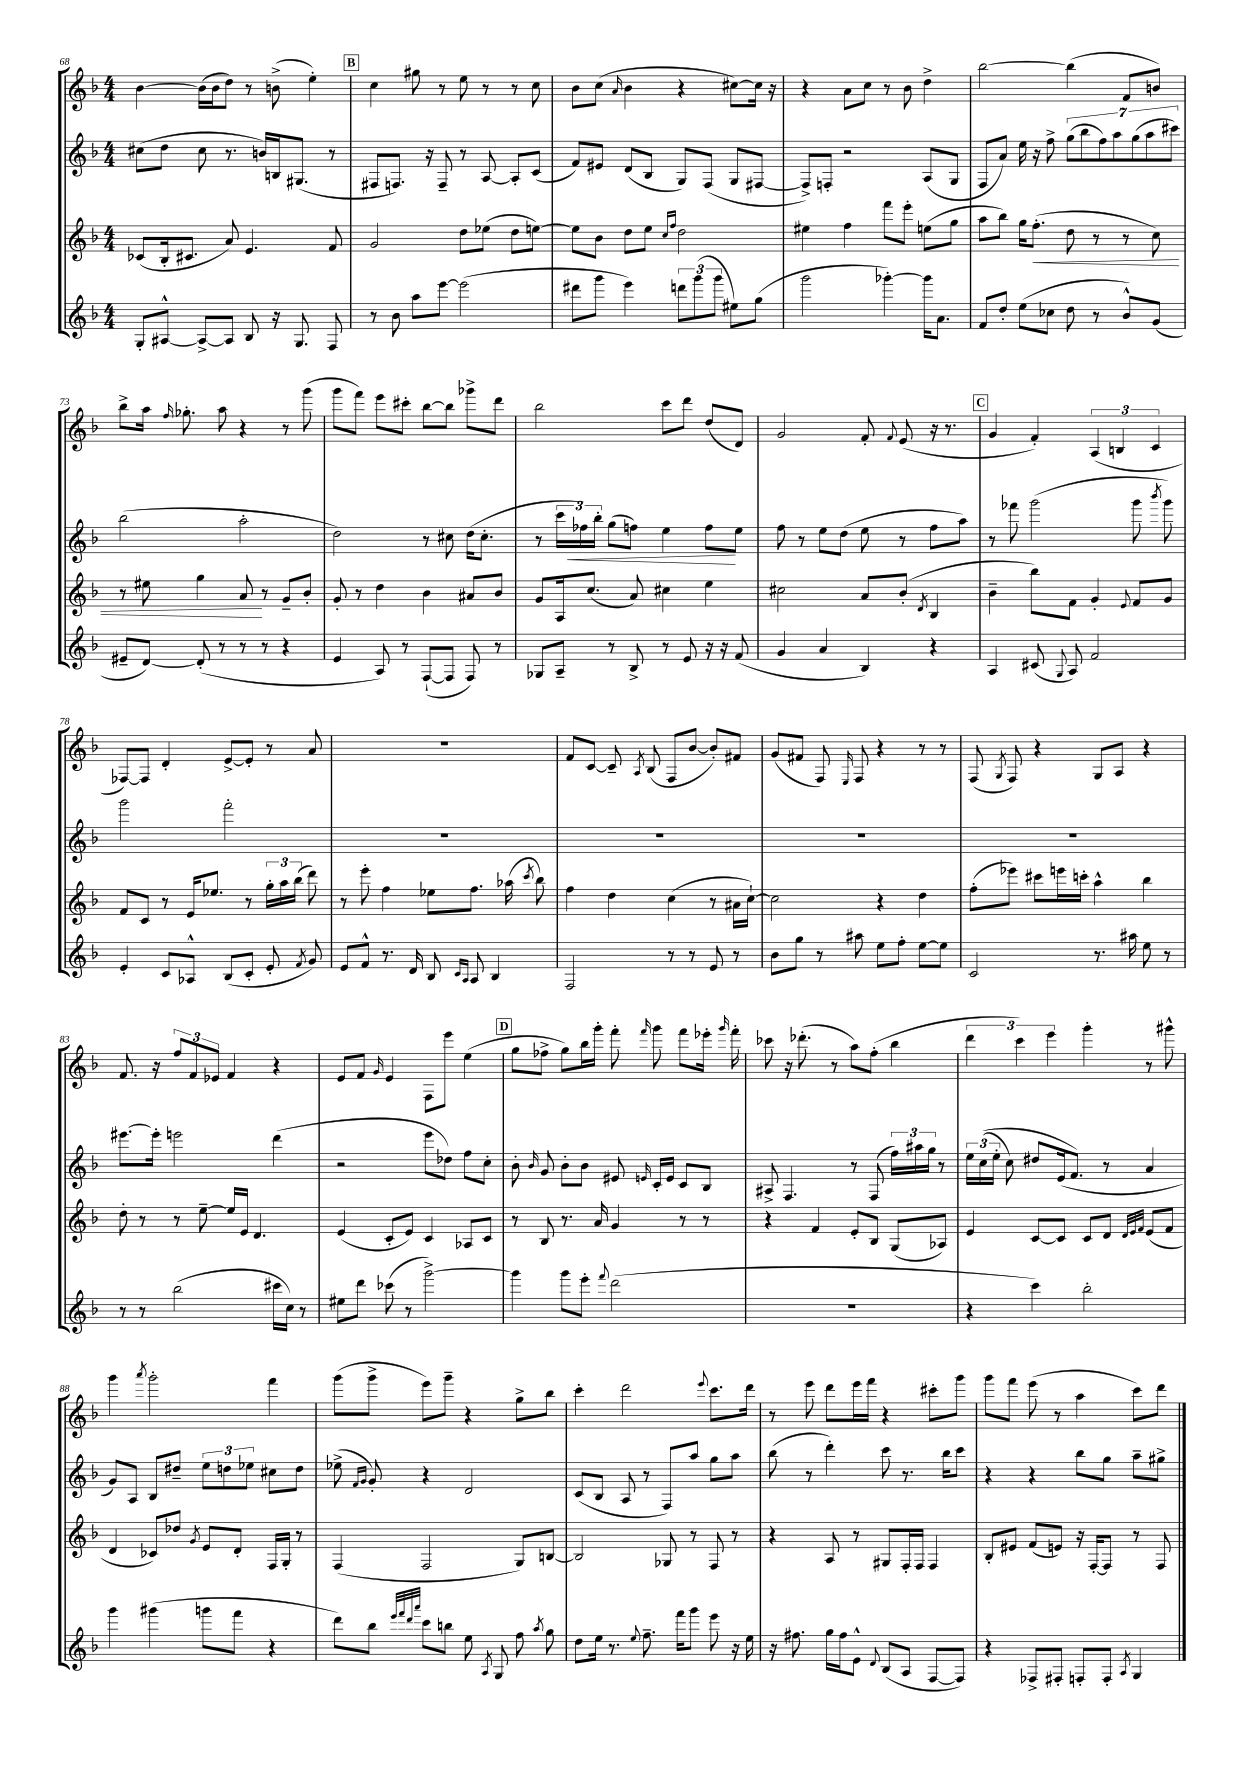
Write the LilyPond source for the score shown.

<<
\new StaffGroup <<
\new Staff = "s0" {
    \clef treble \key f \major \numericTimeSignature \time 4/4
    \autoBeamOff bes'4~ bes'16[( bes'16 d''8]) r8 b'8->( e''4-.) |
    \mark \markup { \box "B" } c''4 gis''8 r8 e''8 r8 r8 c''8 |
    bes'8[ c''8]( \grace { a'16 } bes'4 r4 cis''8[~) cis''16] r16 |
    r4 a'8[ c''8] r8 bes'8 d''4-> |
    bes''2~ bes''4( f'8[ b'8]) |
    bes''8[-> a''16] \grace { f''16 } ges''8.-. a''8 r4 r8 g'''8( |
    g'''8[ f'''8]) e'''8[ cis'''8]-. bes''8[~ bes''8] ges'''8[-> d'''8] |
    bes''2 c'''8[ d'''8] d''8[( d'8]) |
    g'2 f'8-. \appoggiatura { f'8 } e'8( r16 r8. |
    \mark \markup { \box "C" } g'4 f'4-.) \tuplet 3/2 { a4( b4 c'4 } |
    fes8[~) fes8] d'4-. e'8[~-> e'8]-. r8 a'8 |
    R1 |
    f'8[ c'8]~ c'8-- \acciaccatura { a8 } bes8( f8[ bes'8]~ bes'8[-.) fis'8] |
    g'8[( fis'8] f8) \grace { e16 } f8 r4 r8 r8 |
    f8( \acciaccatura { g8 } f8) r4 g8[ a8] r4 |
    f'8. r16 \tuplet 3/2 { f''8[ f'8 ees'8] } f'4 r4 |
    e'8[ f'8] \grace { g'16 } e'4 f8[ e'''8] e''4( |
    \mark \markup { \box "D" } g''8[ fes''8]-> g''8[) bes''16 g'''16]-. f'''8-. \grace { f'''16 } g'''8 f'''8[ ees'''16]-. \grace { g'''16 } f'''16-. |
    ces'''8 r16 des'''8.-.( r8 a''8[) f''8]-.( bes''4 |
    \tuplet 3/2 { d'''4 c'''4) e'''4 } g'''4-. r8 gis'''8-^ |
    g'''4 \acciaccatura { a'''8 } g'''2-. f'''4 |
    g'''8[( g'''8]-> e'''8[) g'''8]-- r4 g''8[-> bes''8] |
    c'''4-. d'''2 \appoggiatura { e'''8 } c'''8.[ d'''16] |
    r8 e'''8 d'''8[ e'''16 f'''16] r4 cis'''8[-. g'''8] |
    g'''8[ f'''8] e'''8( r8 a''4 c'''8[) d'''8] \bar "|." |
}
\new Staff = "s1" {
    \clef treble \key f \major \numericTimeSignature \time 4/4
    \autoBeamOff cis''8[( d''8] cis''8 r8. b'16[) b16 gis8.]( r8 |
    \mark \markup { \box "B" } fis8[ f8.]) r16 f8-- r8 a8~ a8[-. c'8]( |
    f'8[) eis'8] d'8[( bes8] g8[) f8]( g8[ fis8]~ |
    fis8[->) f8]-. r2 a8[( g8] |
    f8[ a'8]) e''16 r16 f''8-> \tuplet 7/4 { g''8[( bes''8 f''8) a''8 g''8( a''8 cis'''8]) } |
    bes''2( a''2-. |
    d''2) r8 cis''8 d''16[( cis''8.]-. |
    r8 \tuplet 3/2 { c'''16[ fes''16\<) bes''16]-. } g''8[( f''8]) e''4 f''8[\! e''8] |
    f''8 r8 e''8[ d''8]( e''8 r8 f''8[ a''8]) |
    \mark \markup { \box "C" } r8 fes'''8 g'''2( g'''8 \acciaccatura { bes'''8 } g'''8) |
    g'''2 f'''2-. |
    R1 |
    R1 |
    R1 |
    R1 |
    eis'''8.[~ eis'''16]-. e'''2 d'''4( |
    r2 e'''8[ des''8]) f''8[ c''8]-. |
    \mark \markup { \box "D" } bes'8-. \grace { bes'16 } g'8 bes'8[-. bes'8] eis'8 \grace { e'16 } c'16[-. e'16] c'8[ bes8] |
    ais8-> f4. r8 f8( \tuplet 3/2 { f''16[) ais''16 g''16] } r8 |
    \tuplet 3/2 { e''16[ c''16(\( e''16]-. } c''8) dis''8[ e'16( f'8.]\) r8 a'4 |
    g'8[) a8] bes8[ dis''8]-- \tuplet 3/2 { e''8[ d''8 ees''8] } cis''8[ d''8] |
    ees''8->( \grace { f'16[ g'16] } g'8-.) r4 d'2 |
    c'8[( bes8] a8 r8 f8[) a''8] g''8[ a''8] |
    bes''8( r8 d'''4-.) c'''8 r8. bes''16[ c'''8] |
    r4 r4 bes''8[ g''8] a''8[-- gis''8]-> \bar "|." |
}
\new Staff = "s2" {
    \clef treble \key f \major \numericTimeSignature \time 4/4
    \autoBeamOff ces'8[( bes16-. cis'8.] a'8) e'4. f'8 |
    \mark \markup { \box "B" } g'2 d''8[ ees''8]( d''8[ e''8]~) |
    e''8[ bes'8] d''8[ e''8] \grace { c''16[ f''16] } d''2 |
    eis''4 f''4 f'''8[ e'''8]-. e''8[( g''8] |
    a''8[ bes''8]) g''16[ f''8.]-.\<( d''8 r8 r8 c''8) |
    r8 eis''8 g''4 a'8\! r8 g'8[-- bes'8]-. |
    g'8-. r8 d''4 bes'4 ais'8[ bes'8] |
    g'8[ a16 c''8.]( a'8) cis''4 e''4 |
    cis''2 a'8[ bes'8]-.( \acciaccatura { d'8 } bes4 |
    \mark \markup { \box "C" } bes'4-- bes''8[) f'8] g'4-. \appoggiatura { e'8 } f'8[ g'8] |
    f'8[ c'8] r8 e'16[ ees''8.] r8 \tuplet 3/2 { g''16[-. a''16 bes''16]( } d'''8) |
    r8 e'''8-. f''4 ees''8[ f''8.] aes''16( \acciaccatura { c'''8 } bes''8) |
    f''4 d''4 c''4( r8 ais'16[ c''16]~-!) |
    c''2 r4 d''4 |
    f''8[-.( ees'''8]) cis'''8[ e'''16 c'''16]-. a''4-^ bes''4 |
    d''8-. r8 r8 e''8~-- e''16[ e'16] d'4. |
    e'4( c'8[-. e'8]) c'4 aes8[ c'8] |
    \mark \markup { \box "D" } r8 bes8 r8. a'16 g'4 r8 r8 |
    r4 f'4 e'8[-. bes8] g8[( aes8]) |
    e'4 c'8[~ c'8] c'8[ d'8] \grace { d'32[ e'32 f'32] } e'8[( f'8] |
    d'4 ces'8[) des''8] \acciaccatura { g'8 } e'8[ d'8]-. f16[ g16]-. r8 |
    f4( f2 g8[) b8]~ |
    b2 ges8 r8 f8 r8 |
    r4 a8 r8 gis8[ f16-. f16] f4 |
    bes8[-. eis'8] f'8[( e'8]) r16 f16[~-. f8] r8 f8 \bar "|." |
}
\new Staff = "s3" {
    \clef treble \key f \major \numericTimeSignature \time 4/4
    \autoBeamOff g8[-. ais8]~-^ ais8[~-> ais8] bes8 r16 g8. f8 |
    \mark \markup { \box "B" } r8 bes'8 a''8[ e'''8]~ e'''2( |
    dis'''8[ g'''8] e'''4) \tuplet 3/2 { d'''8[ g'''8( g'''8] } eis''8[) g''8]( |
    g'''2 ges'''4~-.) ges'''16[ a'8.] |
    f'8[ d''8]-. e''8[( ces''8] d''8 r8 bes'8[-^) g'8]( |
    eis'8[-- d'8]~) d'8-.( r8 r8 r8 r4 |
    e'4 a8) r8 f8[~-!( f8] f8) r8 |
    ges8[ a8]-- r8 bes8-> r8 e'8 r16 r16 f'8( |
    g'4 a'4 bes4) r4 |
    \mark \markup { \box "C" } a4 cis'8( \appoggiatura { g8 } a8) f'2 |
    e'4-. c'8[ aes8]-^ bes8[( c'8]-. e'8-. \acciaccatura { f'8 } g'8) |
    e'8[ f'8]-^ r8. d'16 bes8 \grace { c'16[ a16] } a8 bes4 |
    f2 r8 r8 e'8 r8 |
    bes'8[ g''8] r8 ais''8 e''8[ f''8]-. e''8[~ e''8] |
    c'2 r8. ais''16 e''8 r8 |
    r8 r8 bes''2( cis'''16[ c''16]) r8 |
    eis''8[ d'''8] ces'''8( r8 g'''2~->) |
    \mark \markup { \box "D" } g'''4 g'''8[ e'''8]-. \appoggiatura { f'''8 } d'''2( |
    R1 |
    r4 c'''4) bes''2-. |
    g'''4 gis'''4( g'''8[ f'''8] r4 |
    d'''8[) bes''8] \grace { e'''32[ f'''32 d'''32 a'''32] } c'''8[ b''8] e''8 \acciaccatura { a8 } g8 f''8 \acciaccatura { a''8 } g''8 |
    d''8[ e''16] r8. \appoggiatura { e''8 } f''8.-- f'''16[ g'''8] e'''8 r16 e''16 |
    r16 fis''8. g''16[ fis''16 e'8]-^ \appoggiatura { d'8 } bes8[( a8] f8[~ f8]) |
    r4 fes8[-> fis8]-. f8[-. f8]-. \acciaccatura { a8 } g4 \bar "|." |
}
>>
>>
\layout { \context { \Score currentBarNumber = #68 } }
